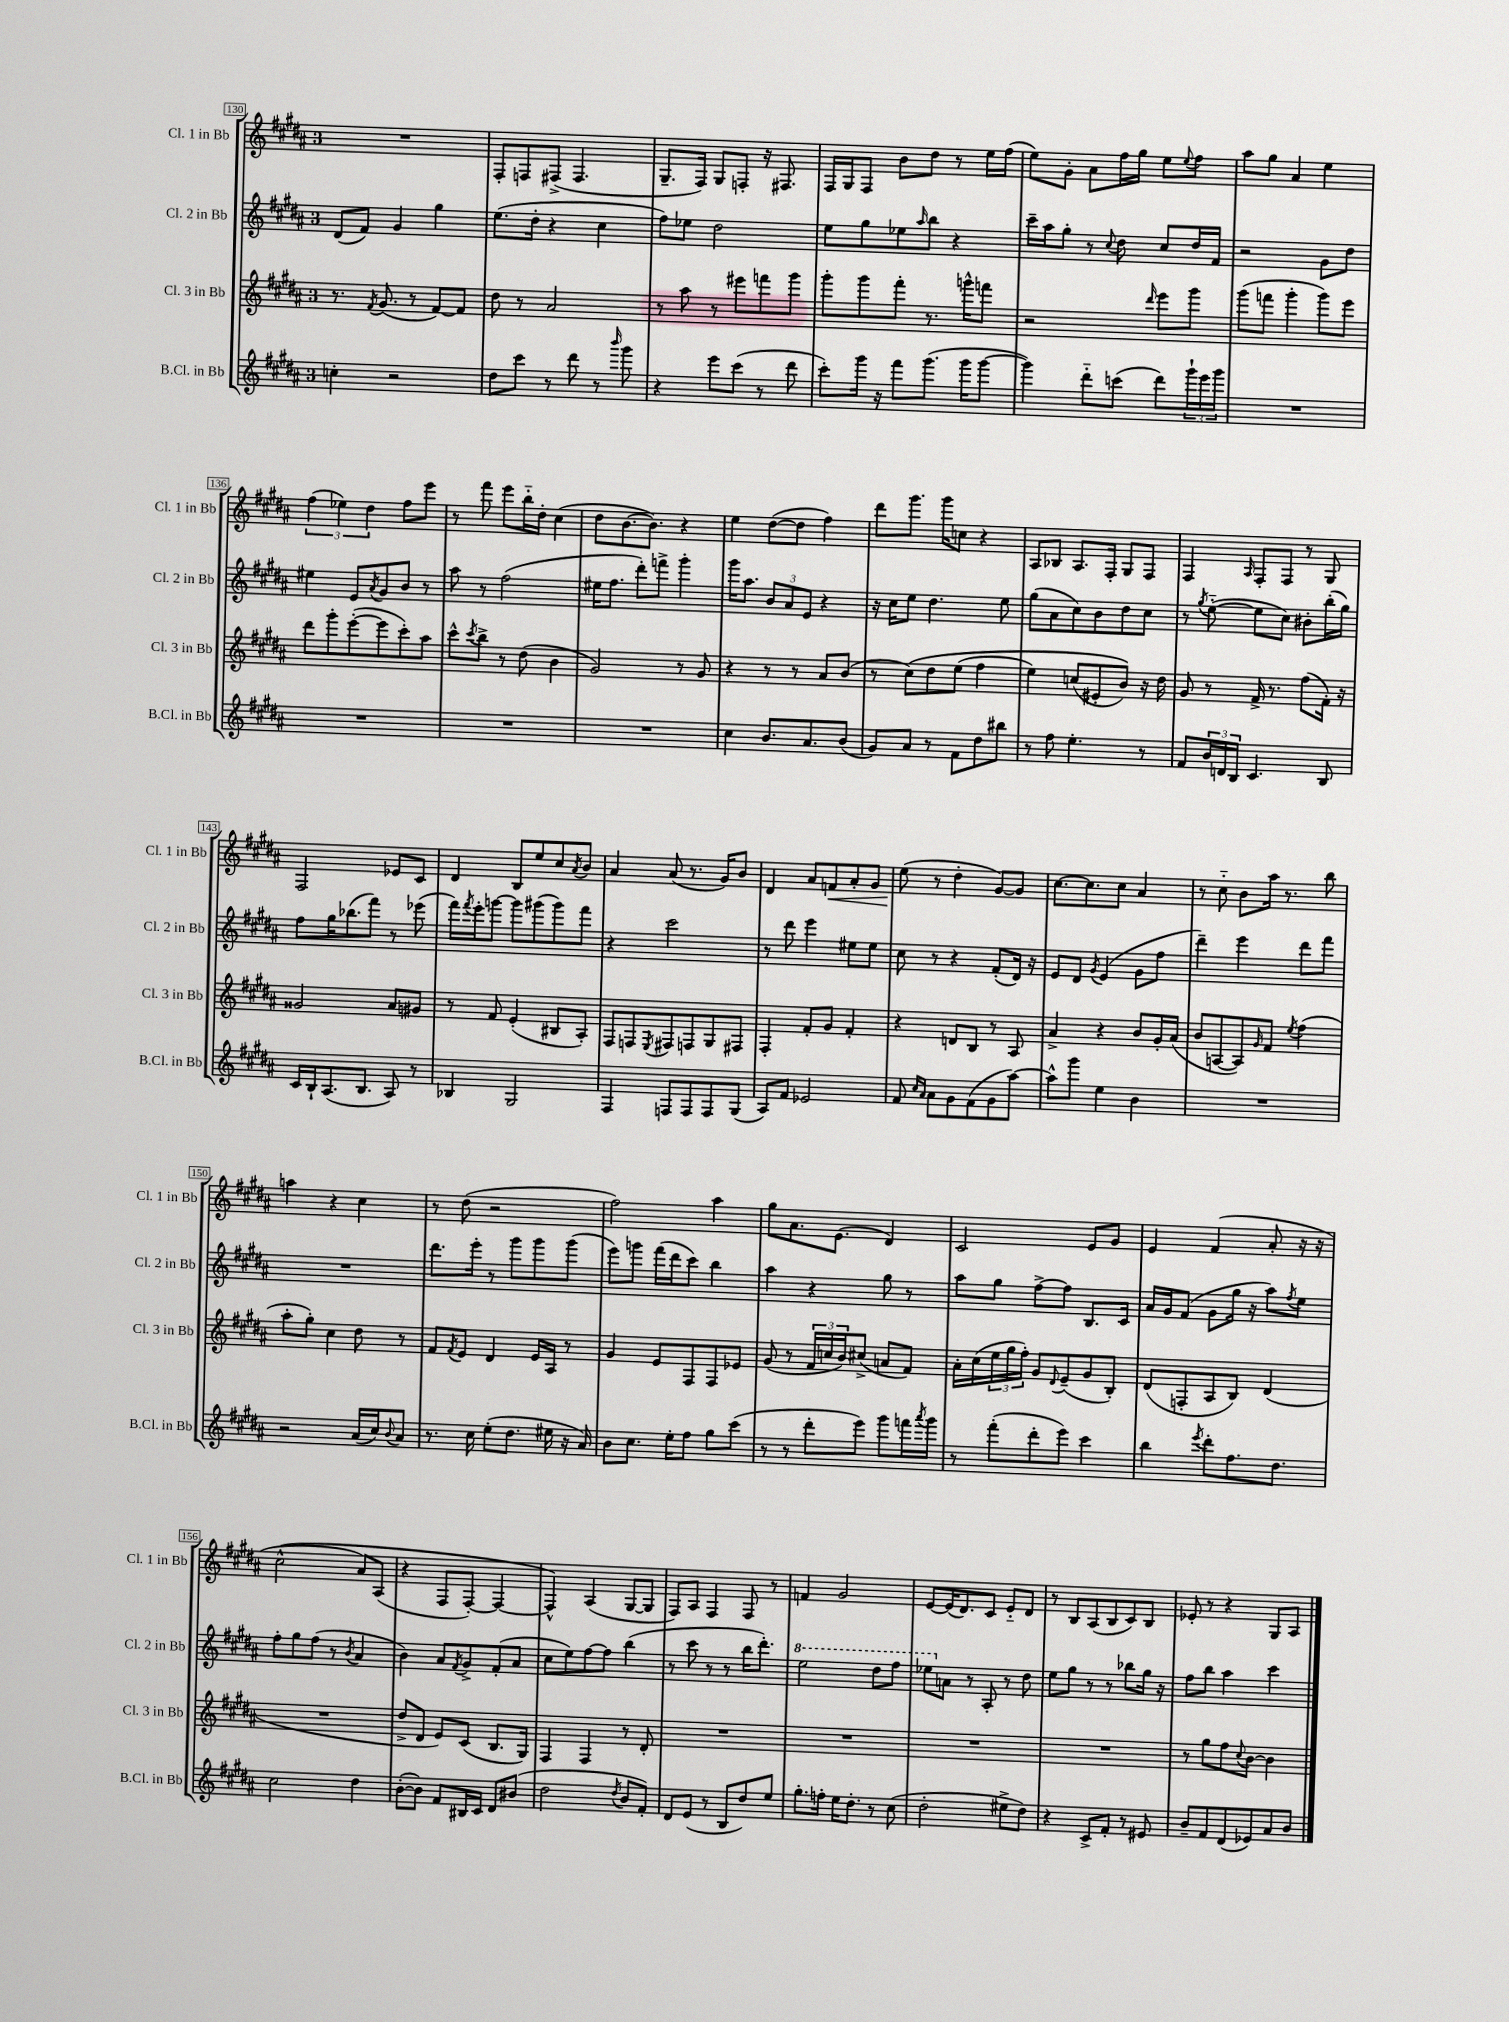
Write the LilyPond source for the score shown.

<<
\new StaffGroup <<
\new Staff = "s0" \with { instrumentName = "Cl. 1 in Bb" shortInstrumentName = "Cl. 1 in Bb" } {
    \clef treble \key b \major \once \override Staff.TimeSignature.style = #'single-digit \time 3/4
    R2. |
    fis8-. f8 fis8->( fis4. |
    gis8.-- fis16) gis8 f8-. r16 fis8. |
    fis16 gis16 fis8 b'8 dis''8 r8 e''16 fis''16( |
    e''8) gis'8-. ais'8 fis''16 gis''16 e''8 \appoggiatura { e''8 } fis''8 |
    ais''8 gis''8 ais'4 e''4 |
    \tuplet 3/2 { fis''4( ees''4) dis''4 } fis''8 e'''8 |
    r8 fis'''8 e'''8 b''16-_ dis''16-. cis''4( |
    dis''8 b'8.~ b'8.) r4 |
    e''4 dis''8~( dis''8 fis''4) |
    dis'''8 gis'''8. gis'''16 c''8 r4 |
    ais8 bes8 ais8. fis16-. gis8 fis8 |
    fis4 \grace { ais16 } fis8-. fis8 r8 gis8 |
    fis2 ees'8 cis'8 |
    dis'4 b8 e''8 cis''8 \acciaccatura { ais'8 } b'8 |
    ais'4 ais'8( r8. gis'16) b'8 |
    dis'4 ais'8 f'8\< ais'8-. gis'8 |
    e''8\!( r8 dis''4-. gis'8~) gis'8 |
    cis''8.~ cis''8. cis''8 ais'4 |
    r8 cis''8-_ b'8 ais''16 r8. b''8 |
    a''4 r4 cis''4 |
    r8 dis''8( r2 |
    fis''2) ais''4 |
    gis''8 ais'8. e'8.( dis'4) |
    cis'2 e'8 gis'8 |
    e'4 fis'4( ais'8-. r16 r16 |
    cis''2-^\( ais'8) ais8( |
    r4 fis8 fis8~-.) fis4~ |
    fis4-^\) ais4( gis8~ gis8 |
    fis8) ais8 fis4 fis8 r8 |
    f'4 gis'2 |
    e'8~ e'16( dis'8.) cis'8 e'8-_ dis'8 |
    r8 b8 ais8( b8 cis'8) b8 |
    ees'8-. r8 r4 gis8 ais8 \bar "|." |
}
\new Staff = "s1" \with { instrumentName = "Cl. 2 in Bb" shortInstrumentName = "Cl. 2 in Bb" } {
    \clef treble \key b \major \once \override Staff.TimeSignature.style = #'single-digit \time 3/4
    dis'8( fis'8) gis'4 gis''4 |
    e''8.( dis''16-. r4 cis''4 |
    fis''8) ees''8 dis''2 |
    e''8 gis''8 ees''8 \grace { ais''16 } b''8 r4 |
    cis'''16-- ais''16 gis''8-. r8 \appoggiatura { cis''8 } dis''8 cis''8 dis''16 fis'16 |
    r2 gis'8 dis''8 |
    eis''4 e'8 \acciaccatura { ais'8 } gis'8 b'8 r8 |
    ais''8 r8 fis''2( |
    eis''16 fis''8. dis'''8-.) f'''8-> gis'''4-. |
    gis'''16 ais''8. \tuplet 3/2 { b'8 ais'8 e'8 } r4 |
    r16 cis''16 e''8 dis''4. e''8 |
    gis''8( ais'8 cis''8) b'8 dis''8 cis''8 |
    r8 \acciaccatura { gis''8 } e''8~-_( e''8 cis''8) bis'8-. b''16-.( gis''16) |
    fis''8 gis''16 bes''8.( fis'''8) r8 ees'''8( |
    fis'''16) \acciaccatura { fis'''8 } e'''16-. g'''8~ g'''8 gis'''8( gis'''8) fis'''8 |
    r4 cis'''2 |
    r8 dis'''8 e'''4 eis''8 eis''8 |
    cis''8 r8 r4 fis'8-.( dis'16) r16 |
    e'8 dis'8 \acciaccatura { gis'8 } e'4( gis'8 fis''8 |
    dis'''4--) e'''4 dis'''8 fis'''8 |
    R2. |
    dis'''8. e'''16-. r8 gis'''8 gis'''8 gis'''8( |
    e'''8) g'''8 fis'''16( dis'''16 cis'''8) b''4 |
    ais''4 r4 gis''8 r8 |
    ais''8 gis''8 fis''8~-> fis''8 b8. cis'16 |
    ais'16 gis'16 fis'8( gis'8 gis''16 r16 ais''8) \acciaccatura { fis''8 } e''8 |
    fis''8-. gis''8 fis''8( r8 \acciaccatura { b'8 } ais'4 |
    b'4) ais'8 \acciaccatura { fis'8 } gis'8-> fis'8-.( ais'8 |
    cis''8 e''8) fis''8~ fis''8 b''4( |
    r8 cis'''8 r8 r8 b''16 dis'''8.-.) |
    \ottava #1 e'''2 dis'''8 fis'''8 |
    ees'''8 \ottava #0 a'8 r8 ais8-. r8 dis''8 |
    e''8 gis''8 r8 r8 bes''8 gis''16 r16 |
    fis''8 b''8 ais''4 cis'''4 \bar "|." |
}
\new Staff = "s2" \with { instrumentName = "Cl. 3 in Bb" shortInstrumentName = "Cl. 3 in Bb" } {
    \clef treble \key b \major \once \override Staff.TimeSignature.style = #'single-digit \time 3/4
    r8. \acciaccatura { fis'8 } gis'8.( r8 fis'8~) fis'8 |
    dis''8 r8 ais'2 |
    r8 ais''8 r8 eis'''8 f'''8 gis'''8 |
    gis'''8-. gis'''8 fis'''8-. r8. g'''16-^ f'''8 |
    r2 \grace { dis'''16 } e'''8 gis'''8 |
    gis'''8( f'''8 gis'''4-. gis'''8) e'''8 |
    dis'''8 gis'''8-. e'''8~-.( e'''8 cis'''8-.) ais''8 |
    cis'''8-^ \acciaccatura { cis'''8 } b''8-> r8 dis''8( b'4 |
    gis'2) r8 gis'8 |
    r4 r8 r8 ais'8 b'8( |
    r8 cis''8)\( dis''8 e''8( fis''4 |
    e''4) c''8( eis'8-. b'8)\) r16 dis''16 |
    gis'8 r8 fis'16-> r8. fis''8( fis'16-.) r16 |
    gisis'2 ais'8 gis'8 |
    r8 fis'8 e'4-.( bis8 ais8-.) |
    fis8 f8 \acciaccatura { e8 } fis8 f8 gis8 fis8 |
    fis4-. fis'8-. gis'8 fis'4-. |
    r4 d'8 b8 r8 ais8 |
    ais'4-> r4 b'8 gis'16-. ais'16( |
    b'8 a8~ a8) \grace { gis'16 } fis'8 \acciaccatura { e''8 } fis''4( |
    ais''8-. gis''8-.) cis''4 dis''8 r8 |
    fis'8 \acciaccatura { fis'8 } e'8 dis'4 e'16 ais16 r8 |
    gis'4 e'8 fis8 fis8 ees'8 |
    gis'8( r8 \tuplet 3/2 { fis'16 c''16 b'16) } cis''8->( a'8 fis'8) |
    ais'16-. cis''16( \tuplet 3/2 { e''16 gis''16 fis''16-.) } gis'8 \appoggiatura { dis'8 } e'8--( gis'8 b8-.) |
    dis'8( f8-. ais8 b8) dis'4( |
    R2. |
    dis''8-> dis'8 e'8) cis'8( b8. gis16) |
    fis4 fis4 r8 dis'8-. |
    R2. |
    R2. |
    R2. |
    R2. |
    r8 gis''8 fis''8 \appoggiatura { cis''8 } b'8~ b'4 \bar "|." |
}
\new Staff = "s3" \with { instrumentName = "B.Cl. in Bb" shortInstrumentName = "B.Cl. in Bb" } {
    \clef treble \key b \major \once \override Staff.TimeSignature.style = #'single-digit \time 3/4
    c''4-. r2 |
    dis''8 cis'''8 r8 dis'''8 r8 \grace { b'''16 } gis'''8 |
    r4 e'''8 cis'''8( r8 dis'''8 |
    cis'''8-.) gis'''16 r16 fis'''8 gis'''8.( gis'''16 gis'''8~ |
    gis'''4) dis'''8-_ c'''8( dis'''8) \tuplet 3/2 { gis'''16-! e'''16 gis'''16 } |
    R2. |
    R2. |
    R2. |
    R2. |
    cis''4 b'8. ais'8. b'8( |
    gis'8) ais'8 r8 fis'8 dis''8 bis''8 |
    r8 fis''8 e''4.-. r8 |
    fis'8 \tuplet 3/2 { b'16 d'16 b16 } cis'4. b8 |
    cis'16 b16-! ais8.( b8. ais8) r8 |
    bes4 gis2 |
    fis4 f8 f8 f8 gis8( |
    ais8) fis'8 ees'2 |
    fis'8 \grace { cis''16 ais'16 } ais'8 gis'8 fis'8( gis'8 ais''8~) |
    ais''8-^ gis'''8 e''4 b'4 |
    R2. |
    r2 ais'16( cis''16) \appoggiatura { b'8 } ais'8 |
    r8. cis''16 e''8-.( dis''8. eis''16 r16 ais'16) |
    b'8 cis''8. e''16-. fis''8 gis''8 cis'''8( |
    r8 r8 dis'''8-. e'''8) gis'''8 f'''16 \acciaccatura { ais'''8 } gis'''16 |
    r8 fis'''8-.( dis'''8-. e'''8) cis'''4 |
    b''4 \acciaccatura { e'''8 } dis'''8-. fis''8. dis''8. |
    cis''2 dis''4 |
    b'8~-.( b'8) fis'8 bis16 cis'16 dis'8 bis'8( |
    dis''2 \acciaccatura { dis''8 } b'8 fis'8-.) |
    dis'8 e'8( r8 b8 dis''8) e''8 |
    gis''8.-. f''16-. e''16 dis''8.-. r8 cis''8( |
    dis''2-. eis''8-> dis''8) |
    r4 cis'8-> fis'8-. r8 eis'8 |
    b'8-- fis'8 dis'8( ees'8) ais'8 b'8 \bar "|." |
}
>>
>>
\layout { \context { \Score currentBarNumber = #130 \override BarNumber.stencil = #(make-stencil-boxer 0.1 0.3 ly:text-interface::print) } }
